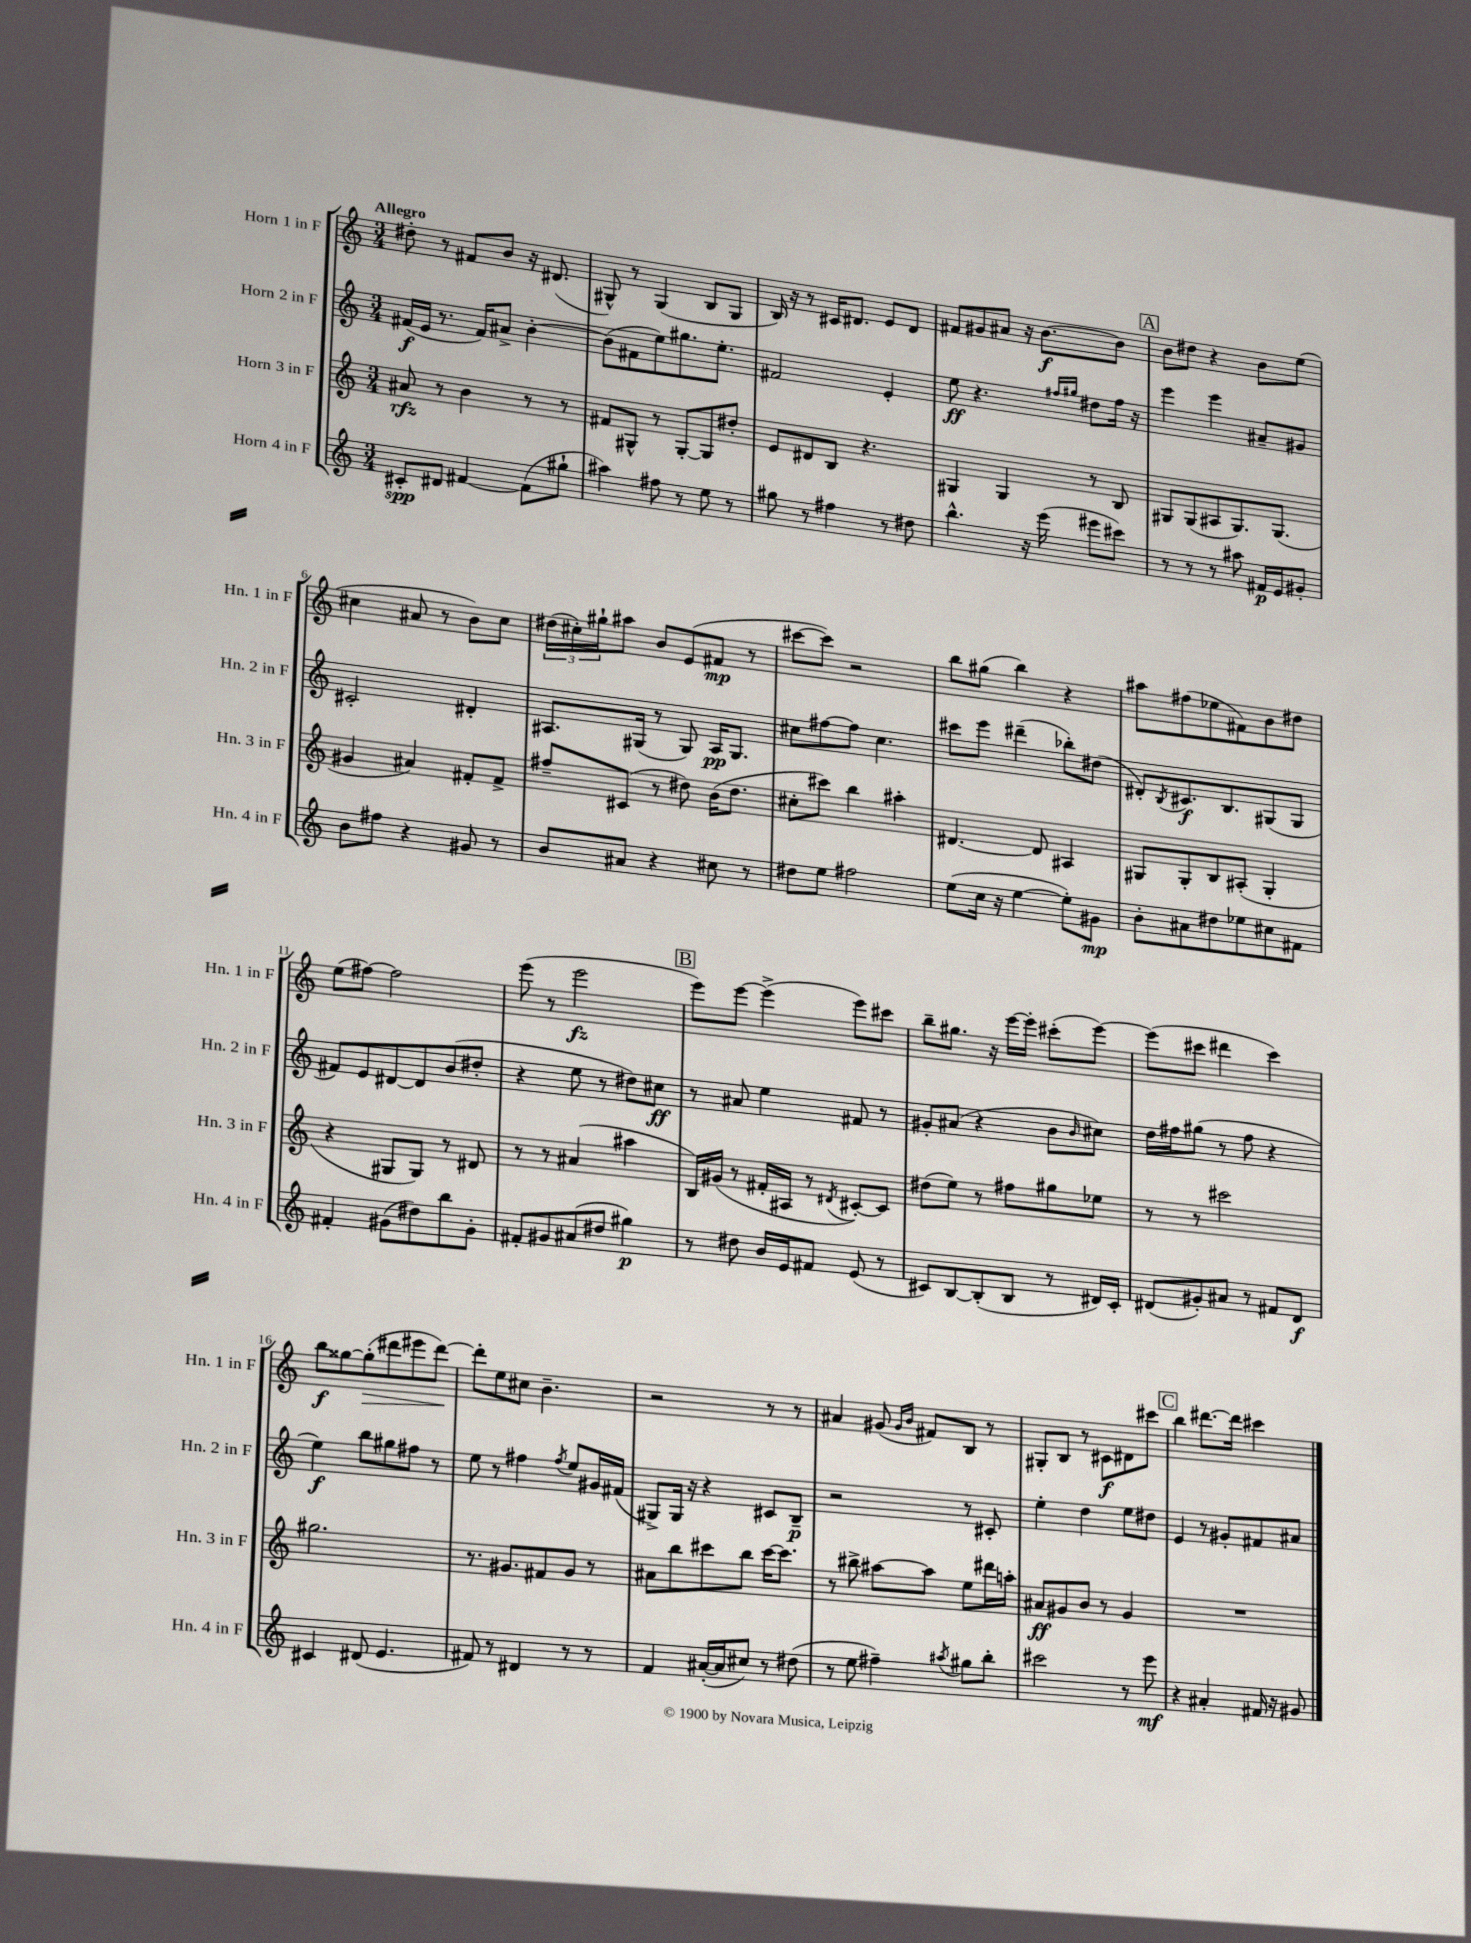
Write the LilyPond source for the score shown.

<<
\new StaffGroup <<
\new Staff = "s0" \with { instrumentName = "Horn 1 in F" shortInstrumentName = "Hn. 1 in F" } {
    \clef treble \key c \major \numericTimeSignature \time 3/4 \tempo "Allegro"
    dis''8-. r8 fis'8 b'8 r16 dis'8.( |
    gis8-^) r8 gis4( b8 gis8 |
    b16) r16 r8 cis'16 dis'8. e'8 dis'8 |
    fis'8 gis'8 ais'8 r16 b'8.~\f b'8 |
    \mark \markup { \box "A" } b'8 dis''8 r4 b'8 e''8( |
    cis''4 ais'8 r8 b'8) cis''8 |
    \tuplet 3/2 { dis''16( cis''16-.) gis''16-! } ais''8 b'8 e'8( fis'8\mp r8 |
    cis'''8~ cis'''8) r2 |
    b''8 gis''8( b''4) r4 |
    ais''8 fis''8( ees''8 fis'8) b'8 dis''8 |
    e''8( fis''8~) fis''2 |
    e'''8( r8 e'''2\fz |
    \mark \markup { \box "B" } e'''8) e'''8~ e'''4->( e'''8) cis'''8 |
    b''8-- gis''8. r16 e'''16~ e'''16-. cis'''8-.( e'''8~) |
    e'''8( cis'''8 dis'''4 cis'''4) |
    b''8\f gisis''8~ gisis''8-.\>( dis'''8 eis'''8 dis'''8~\!) |
    dis'''8-. e''8 cis''8 b'4.-- |
    r2 r8 r8 |
    ais'4 gis'8( \grace { gis'16 b'16 } fis'8) b8 r8 |
    gis8-. b8 r8 cis'8\f dis'8 cis'''8 |
    \mark \markup { \box "C" } b''4 dis'''8.~ dis'''16 cis'''4 \bar "|." |
}
\new Staff = "s1" \with { instrumentName = "Horn 2 in F" shortInstrumentName = "Hn. 2 in F" } {
    \clef treble \key c \major \numericTimeSignature \time 3/4
    fis'16\f( e'16 r8. fis'16) ais'8-> b'4~-. |
    b'8( fis'8 e''8) gis''8. e''8.-. |
    fis'2 e'4-. |
    e''8\ff r4. \grace { fis''16 gis''16 } dis''8 fis''16 r16 |
    \mark \markup { \box "A" } e'''4 e'''4 ais'8-- gis'8 |
    cis'2-. dis'4-. |
    ais8. gis16( r8 gis8) ais16\pp gis8. |
    cis''8 fis''8~ fis''8 cis''4. |
    cis'''8 e'''8 dis'''4--( bes''8-.) dis''8( |
    dis'8-.) \acciaccatura { b8 } cis'8.\f b8. gis8( gis8 |
    fis'8) e'8 dis'8~ dis'8 b'8( dis''8-. |
    r4 e''8 r8 dis''8) cis''8\ff |
    \mark \markup { \box "B" } r8 ais'8 e''4 fis'8 r8 |
    gis'8-. ais'8( r4 b'8 \grace { b'16 } cis''8) |
    d''16 fis''16 gis''8( r8 fis''8 r4 |
    e''4\f) b''8 gis''8 fis''8 r8 |
    e''8 r8 fis''4 \acciaccatura { fis''8 } e''8 gis'16 fis'16( |
    gis8->) gis16 r16 r4 cis'8 b8--\p |
    r2 r8 cis'8-. |
    e''4-. d''4 e''8 dis''8 |
    \mark \markup { \box "C" } e'4 r8 gis'8-. fis'8 ais'8 \bar "|." |
}
\new Staff = "s2" \with { instrumentName = "Horn 3 in F" shortInstrumentName = "Hn. 3 in F" } {
    \clef treble \key c \major \numericTimeSignature \time 3/4
    ais'8\rfz r8 b'4 r8 r8 |
    fis'8 gis8-^ r8 gis8~-. gis8 dis''8-. |
    e'8 dis'8 b8 r4. |
    gis4 gis4 r8 b8 |
    \mark \markup { \box "A" } gis8 gis8( ais8 gis8.) gis8.( |
    gis'4 ais'4) fis'8-. fis'8-> |
    fis''8-- cis'8( r8 dis''8) b'16( dis''8. |
    cis''8-. cis'''8) b''4 ais''4-. |
    dis'4.~ dis'8 ais4 |
    gis8 gis8-. b8 ais8-.( gis4-. |
    r4 gis8 gis8) r8 dis'8 |
    r8 r8 ais'4( ais''4 |
    \mark \markup { \box "B" } b16) gis'16( r8 fis'16-. ais16 r8 \acciaccatura { dis'8 } cis'8~-.) cis'8 |
    dis''8( e''8) r8 fis''8 gis''8 ees''8 |
    r8 r8 cis'''2 |
    gis''2. |
    r8. gis'8. fis'8 gis'8 r8 |
    ais'8 b''8 cis'''8 b''8 cis'''16~ cis'''8. |
    r8 bis''8-> ais''8~ ais''8 e''8 dis'''16 a''16-. |
    ais'8\ff gis'8 b'8 r8 gis'4 |
    \mark \markup { \box "C" } R2. \bar "|." |
}
\new Staff = "s3" \with { instrumentName = "Horn 4 in F" shortInstrumentName = "Hn. 4 in F" } {
    \clef treble \key c \major \numericTimeSignature \time 3/4
    cis'8-.\spp dis'8 fis'4~ fis'8( gis''8-! |
    ais''4) fis''8 r8 e''8 r8 |
    gis''8 r8 fis''4 r8 dis''8 |
    b''4.-^ r16 e'''16( eis'''8 cis'''8) |
    \mark \markup { \box "A" } r8 r8 r8 ais''8 fis'16\p e'16 gis'8-. |
    b'8 fis''8 r4 gis'8 r8 |
    b'8 ais'8 r4 cis''8 r8 |
    dis''8 e''8 fis''2 |
    e''8( c''16 r16 e''4~ e''8-.) gis'8\mp |
    b'8-. ais'8 dis''8 ees''8 cis''8 fis'8 |
    fis'4-. gis'8( dis''8) b''8 gis'8-. |
    fis'8-. gis'8 ais'8( dis''8 gis''4\p) |
    \mark \markup { \box "B" } r8 dis''8 b'16 e'16 fis'8 e'8( r8 |
    cis'8) b8~ b8-.( b8 r8 dis'16) cis'16-. |
    dis'8( gis'8-.) ais'8 r8 fis'8 dis'8\f |
    cis'4 dis'8( e'4. |
    fis'8) r8 dis'4 r8 r8 |
    f'4 ais'16~-.( ais'16 cis''8) r8 dis''8( |
    r8 e''8 fis''4--) \acciaccatura { ais''8 } gis''8 b''8-. |
    cis'''2 r8 e'''8\mf |
    \mark \markup { \box "C" } r4 ais'4-. fis'16 r16 gis'8 \bar "|." |
}
>>
>>
